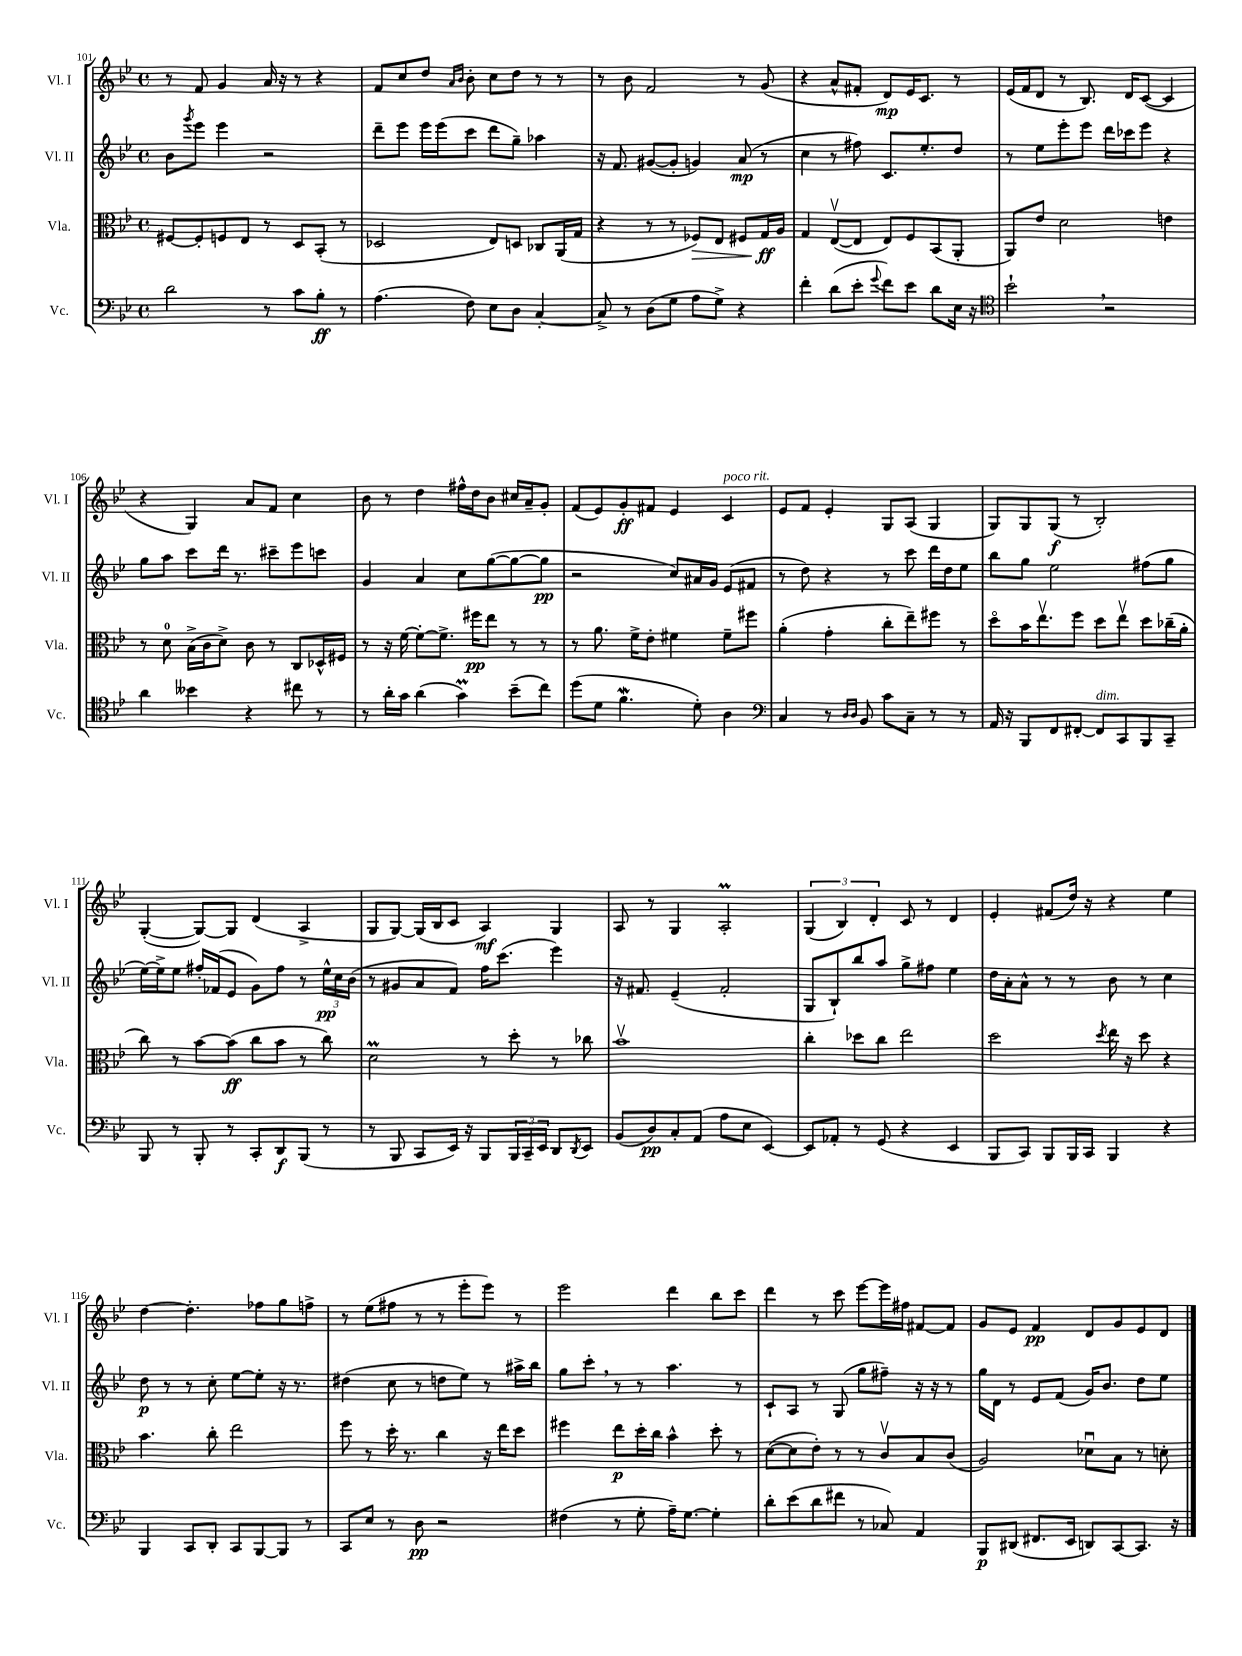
<<
\new StaffGroup <<
\new Staff = "s0" \with { instrumentName = "Vl. I" shortInstrumentName = "Vl. I" } {
    \clef treble \key bes \major \defaultTimeSignature \time 4/4
    r8 f'8 g'4 a'16 r16 r8 r4 |
    f'8 c''8 d''8 \grace { a'16 bes'16 } bes'8-. c''8 d''8 r8 r8 |
    r8 bes'8 f'2 r8 g'8( |
    r4 a'8-^ fis'8-. d'8\mp) ees'16 c'8. r8 |
    ees'16( f'16 d'8 r8 bes8.) d'16 c'8~( c'4 |
    r4 g4) a'8 f'8 c''4 |
    bes'8 r8 d''4 fis''16-^ d''16 bes'8 cis''16 a'16-- g'8-. |
    f'8( ees'8) g'8-.\ff fis'8 ees'4 c'4^\markup { \italic "poco rit." } |
    ees'8 f'8 ees'4-. g8 a8( g4 |
    g8) g8 g8\f( r8 bes2-.) |
    g4~-.( g8~) g8 d'4( a4-> |
    g8 g8~) g16( bes16 c'8 a4\mf) g4 |
    a8 r8 g4 a2-.\prall |
    \tuplet 3/2 { g4( bes4) d'4-. } c'8 r8 d'4 |
    ees'4-. fis'8( d''16) r16 r4 ees''4 |
    d''4~ d''4.-. fes''8 g''8 f''8-> |
    r8 ees''8( fis''8 r8 r8 ees'''8-. ees'''8) r8 |
    ees'''2 d'''4 bes''8 c'''8 |
    d'''4 r8 c'''8 ees'''8~ ees'''16 fis''16 fis'8~ fis'8 |
    g'8 ees'8 f'4\pp d'8 g'8 ees'8 d'8 \bar "|." |
}
\new Staff = "s1" \with { instrumentName = "Vl. II" shortInstrumentName = "Vl. II" } {
    \clef treble \key bes \major \defaultTimeSignature \time 4/4
    bes'8 \acciaccatura { g'''8 } ees'''8 ees'''4 r2 |
    d'''8-- ees'''8 ees'''16 ees'''16( c'''8 d'''8 g''8--) aes''4 |
    r16 f'8. gis'8~( gis'8-. g'4) a'8\mp( r8 |
    c''4 r8 fis''8) c'8. ees''8.-. d''8 |
    r8 ees''8 ees'''8-. ees'''8 d'''16 ces'''16 ees'''8 r4 |
    g''8 a''8 c'''8 d'''16 r8. cis'''8-- ees'''8 c'''8 |
    g'4 a'4 c''8 g''8~( g''8~ g''8\pp |
    r2 c''8) ais'16 g'16 ees'8( fis'8 |
    r8 d''8) r4 r8 c'''8 d'''16 d''16 ees''8 |
    bes''8 g''8 ees''2 fis''8( g''8 |
    ees''16~) ees''16-> ees''8 fis''16-. fes'16( ees'8 g'8) fis''8 r8 \tuplet 3/2 { ees''16-^\pp c''16 bes'16( } |
    r8 gis'8 a'8 f'8) f''16 c'''8.( ees'''4) |
    r16 fis'8. ees'4--( fis'2-. |
    g8 bes8-!) bes''8 a''8 g''8-> fis''8 ees''4 |
    d''16 a'16-. a'8-^ r8 r8 bes'8 r8 c''4 |
    d''8\p r8 r8 c''8-. ees''8~ ees''8-. r16 r8. |
    dis''4( c''8 r8 d''8 ees''8) r8 ais''16-> bes''16 |
    g''8 c'''8-. \breathe r8 r8 a''4. r8 |
    c'8-! a8 r8 g8( g''8 fis''8--) r16 r16 r8 |
    g''16 d'16 r8 ees'8 f'8( g'16) bes'8. d''8 ees''8 \bar "|." |
}
\new Staff = "s2" \with { instrumentName = "Vla." shortInstrumentName = "Vla." } {
    \clef alto \key bes \major \defaultTimeSignature \time 4/4
    fis8~ fis8-. f8 ees8 r8 d8 bes,8-.( r8 |
    des2 ees8) d8 ces8 a,16( g16 |
    r4 r8 r8 fes8\>) ees8 fis8 g16\ff\! a16 |
    g4 ees8~\upbow( ees8 ees8) f8 bes,8( a,8-. |
    a,8) ees'8 d'2 e'4 |
    r8 d'8-0 bes16->( c'16 d'8->) c'8 r8 c8 des16-^ fis16 |
    r8 r16 f'16~ f'8~-. f'8.-> fis''16\pp ees''8 r8 r8 |
    r8 a'8. f'16-> ees'8-. fis'4 fis'8-- fis''8 |
    a'4-.( g'4-. c''8-. ees''8--) fis''8 r8 |
    d''8\flageolet bes'16 ees''8.\upbow f''8 d''8 ees''8\upbow d''8 ces''16--( a'16-. |
    c''8) r8 bes'8~ bes'8\ff( c''8 bes'8 r8 c''8) |
    d'2\prall r8 d''8-. r8 ces''8 |
    bes'1\upbow |
    c''4-. des''8 c''8 ees''2 |
    d''2 \acciaccatura { d''8 } ees''16 r16 d''8 r4 |
    bes'4. c''8-. ees''2 |
    f''8 r8 d''16-. r8. c''4 r16 ees''16 d''8 |
    fis''4 ees''8\p d''16-. c''16 bes'4-^ d''8-. r8 |
    d'8~( d'8 ees'8-.) r8 r8 c'8\upbow bes8 c'8( |
    a2) des'8\downbow bes8 r8 d'8-. \bar "|." |
}
\new Staff = "s3" \with { instrumentName = "Vc." shortInstrumentName = "Vc." } {
    \clef bass \key bes \major \defaultTimeSignature \time 4/4
    d'2 r8 c'8 bes8-.\ff r8 |
    a4.( f8) ees8 d8 c4~-. |
    c8-> r8 d8( g8 a8 g8->) r4 |
    f'4-. d'8( ees'8-. \appoggiatura { g'8 } f'8) ees'8 d'8 ees16 r16 |
    \clef tenor bes'2-! \breathe r2 |
    a'4 beses'4 r4 cis''8 r8 |
    r8 a'16-. g'16 a'4( g'4\prall) bes'8--( c''8) |
    d''8( d'8 f'4.\mordent d'8-.) a4 |
    \clef bass c4 r8 \grace { d16 d16 } bes,8 c'8 c8-- r8 r8 |
    a,16 r16 bes,,8 f,8 fis,8~-. fis,8^\markup { \italic "dim." } c,8 bes,,8 c,8-- |
    bes,,8 r8 bes,,8-. r8 c,8-. d,8\f bes,,8( r8 |
    r8 bes,,8 c,8 ees,16) r16 bes,,8 \tuplet 3/2 { bes,,16 c,16-- ees,16 } d,8 \acciaccatura { d,8 } ees,8 |
    bes,8( d8\pp) c8-. a,8( a8 ees8 ees,4~) |
    ees,8 aes,8-. r8 g,8( r4 ees,4 |
    bes,,8 c,8) bes,,8 bes,,16 c,16 bes,,4 r4 |
    bes,,4 c,8 d,8-. c,8 bes,,8~ bes,,8 r8 |
    c,8 ees8 r8 d8\pp r2 |
    fis4( r8 g8-. a16--) g8.~ g4-. |
    d'8-. ees'8( d'8 fis'8 r8 ces8) a,4 |
    bes,,8\p dis,8( fis,8. ees,16 d,8) c,8~ c,8. r16 \bar "|." |
}
>>
>>
\layout { \context { \Score currentBarNumber = #101 } }
